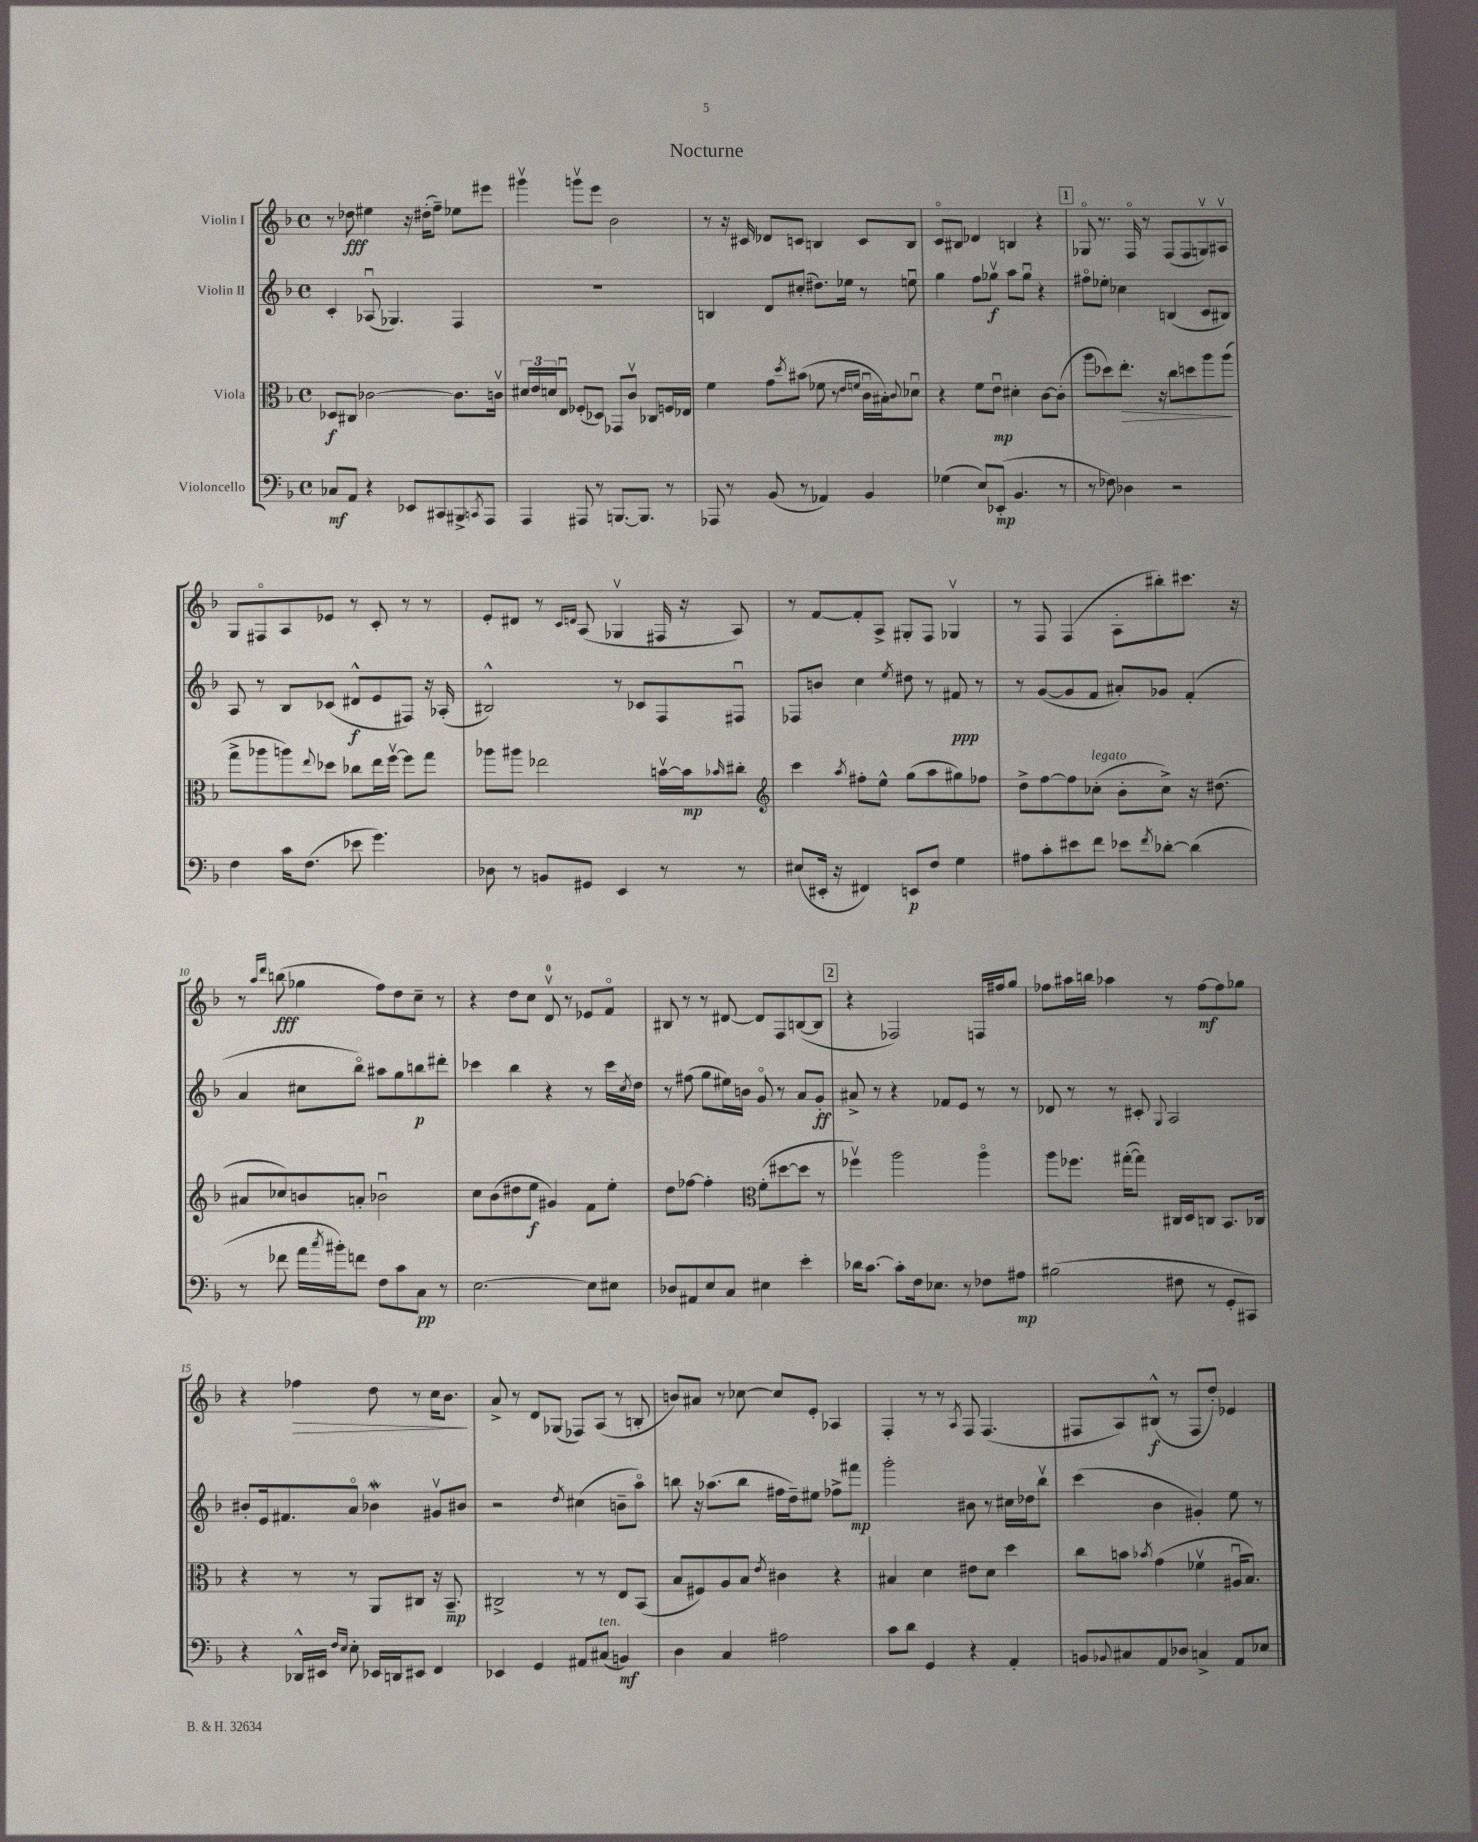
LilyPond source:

\header { title = "Nocturne" }
<<
\new StaffGroup <<
\new Staff = "s0" \with { instrumentName = "Violin I" } {
    \clef treble \key f \major \defaultTimeSignature \time 4/4
    r8 des''8\fff eis''4 r16 dis''16-.( f''8--) ees''8 eis'''8 |
    gis'''4\upbow g'''8\upbow e'''8 bes'2 |
    r8 r16 cis'16 des'8 c'8 b4 c'8 b8 |
    c'8\flageolet bis8 des'4 b4 r4 |
    \mark \markup { \box "1" } ges8\flageolet r8. f16\flageolet r8 f8( f8 g8\upbow) ais8\upbow |
    g8 fis8\flageolet a8 ees'8 r8 c'8-. r8 r8 |
    e'8-. dis'8 r8 \grace { c'16 d'16 } a8( ges4\upbow fis16 r16 a8) |
    r8 f'8~ f'8-. a8-> gis8-. f8 ges4\upbow |
    r8 f8 f4( a8-. bis''8-.) cis'''8. r16 |
    r8 \grace { a''16 d'''16 } b''8\fff( ges''4 f''8) d''8 c''8-- r8 |
    r4 d''8 c''8 d'8-0\upbow r8 ees'8 f'8\flageolet |
    bis8 r8 r8 dis'8~ dis'8 f8 b8~( b8 |
    \mark \markup { \box "2" } r4 fes2) f16 fis''16 g''8 |
    fes''8 ais''16 b''16 aes''4 r8 fes''8~\mf fes''8 ges''8 |
    r4 fes''4\> d''8 r8 c''16 bes'8.\! |
    a'8-> r8 d'8 ges8( fes8) a8( r8 b8-. |
    b'8) ais'8 r8 ces''8~ ces''8 e'8-. aes4 |
    f4-. r8 r8 \acciaccatura { a8 } f8 f4.( |
    fis8 a8) bis8-^\f( r8 fis8 d''8-.) ees'4 \bar "|." |
}
\new Staff = "s1" \with { instrumentName = "Violin II" } {
    \clef treble \key f \major \defaultTimeSignature \time 4/4
    c'4-. aes8\downbow( ges4.) f4 |
    R1 |
    b4 d'8 cis''8-.( dis''8.) ees''16 r8 e''8\downbow |
    g''4 f''8 ges''8\upbow\f a''8 ges''8\downbow r4 |
    \mark \markup { \box "1" } fis''8\flageolet ees''8-. ces''4 b4( c'8 bis8) |
    a8 r8 bes8 ces'8( dis'8-^\f e'8 fis8) r16 aes16-.( |
    bis2-^) r8 ces'8 f8 fis8\downbow |
    fes8 b'8 c''4 \acciaccatura { e''8 } dis''8 r8 fis'8\ppp r8 |
    r8 g'8~( g'8 f'8 ais'8-.) ges'8 f'4-.( |
    a'4 cis''8 bes''8\flageolet) ais''8 g''8 b''8\p dis'''8-. |
    ces'''4 bes''4 r4 r8 ces'''16 \acciaccatura { c''8 } d''16 |
    r8 fis''8( g''8 eis''16) b'16 g'8\flageolet r8 a'8 g'8-.\ff |
    \mark \markup { \box "2" } ais'8-> r8 r4 fes'8 e'8 r8 r8 |
    des'8 r8 r8 cis'8-. \appoggiatura { g8 } a2 |
    bis'8-. e'16 fis'8. a'8\flageolet bes'4\mordent gis'8\upbow bis'8 |
    r2 \acciaccatura { d''8 } cis''4( b'8-- a''8\flageolet) |
    b''8 r16 aes''8.( b''8 fis''16 d''16--) eis''8 fes''8-> fis'''8\mp |
    g'''2-. bis'8 r8 cis''16 des''16 bes''8\upbow |
    c'''4( bes'4 gis'4-.) e''8 r8 \bar "|." |
}
\new Staff = "s2" \with { instrumentName = "Viola" } {
    \clef alto \key f \major \defaultTimeSignature \time 4/4
    des8\f cis8 ces'2~ ces'8. c'16\upbow |
    \tuplet 3/2 { dis'16 e'16 d'16 } e8\downbow fes8-.( des8) ges,8 c'8\upbow ces8 f16 ees16 |
    f'4 g'8 \acciaccatura { d''8 } bis'8( fes'8 r8 \grace { e'16 f'16 } c'16\downbow bis16-.) \appoggiatura { c'8 } des'8\downbow |
    r4 f'8 e'8\downbow\mp dis'4-. c'8~ c'8-.( |
    \mark \markup { \box "1" } a''8 des''8) e''8.-.\> r16 c''8 d''8 a''8 a''8\!( |
    g''8-> aes''8 a''8) \appoggiatura { e''8 } des''8 ces''8 e''16 f''16~\upbow f''8 g''8 |
    aes''8 ais''8 ees''2 b'16~\upbow b'16\mp \grace { bes'16 } cis''8-. |
    \clef treble c'''4 \acciaccatura { a''8 } fis''8-. e''8-^ g''8( a''8 gis''8) fes''8 |
    d''8-> f''8~ f''8 ces''8-.^\markup { \italic "legato" }( bes'8-. ces''8->) r16 dis''8.( |
    ais'8 ces''8) b'8 a'8-. bes'2\downbow |
    c''8 bes'8( dis''8 e''8\f gis'4) f'8 e''8-. |
    d''8 fes''8~ fes''4-. \clef alto f'8-.( dis''8~ dis''8 r8 |
    \mark \markup { \box "2" } fes''4\upbow) a''2 a''4\flageolet |
    a''8 fes''8. gis''16~-.( gis''8) cis16 d16 c8 bes,8. ces16 |
    r4 r8 r8 a,8 cis8 r16 bes,8.--\mp |
    cis2-> r8 r8 e8 bes,8( |
    bes8 fis8) a8 bes8 \acciaccatura { e'8 } cis'4 r4 |
    bis4 d'4 eis'8 d'8 d''4 |
    c''8 b'8 \acciaccatura { bes'8 } g'4( fes'4\upbow ais16\downbow bes8.) \bar "|." |
}
\new Staff = "s3" \with { instrumentName = "Violoncello" } {
    \clef bass \key f \major \defaultTimeSignature \time 4/4
    ces8\mf a,8 r4 ees,8 cis,8 bis,,8-> \acciaccatura { c,8 } a,,8 |
    a,,4 ais,,8 r8 b,,8.~ b,,8. r8 |
    aes,,8 r8 bes,8( r8 aes,4) bes,4 |
    ges4( e8) ees,8-.\mp( bes,4. r8 |
    \mark \markup { \box "1" } r8 fes8) des4 r2 |
    f4 c'16 f8.( ees'8 g'4.) |
    des8 r8 b,8 gis,8 e,4 r8 r8 |
    eis8( eis,16-. r16 fis,4) e,8\p f8 g4 |
    ais8 c'8-. eis'8 f'8 ees'8 \acciaccatura { f'8 } des'8~-. des'4( |
    r8 fes'8 a'16 \acciaccatura { c''8 } bis'16-.) f'8 f8 c'8 c8\pp r8 |
    e2.~ e8 eis8 |
    des8 ais,8 e8 c8 eis4 e'4-. |
    \mark \markup { \box "2" } des'16 c'8.~ c'8-. f16 ees8. r8 fes8 ais8\mp |
    bis2( fis8 r8 g,8-. cis,8) |
    r4 des,16-^ eis,16 \grace { f16 e16 } e8-. ees,16 d,16 eis,8 f,4 |
    ees,4 g,4 ais,8 cis8^\markup { \italic "ten." }( b,4\mf) |
    d4 c4 ais2 |
    c'8 d'8 g,4 r4 a,4-. |
    b,8 \appoggiatura { bes,8 } cis8 a,8 des8 c4-> a,8 ees8 \bar "|." |
}
>>
>>
\layout { \context { \Score \override BarNumber.break-visibility = ##(#f #t #t) barNumberVisibility = #(every-nth-bar-number-visible 5) } }
